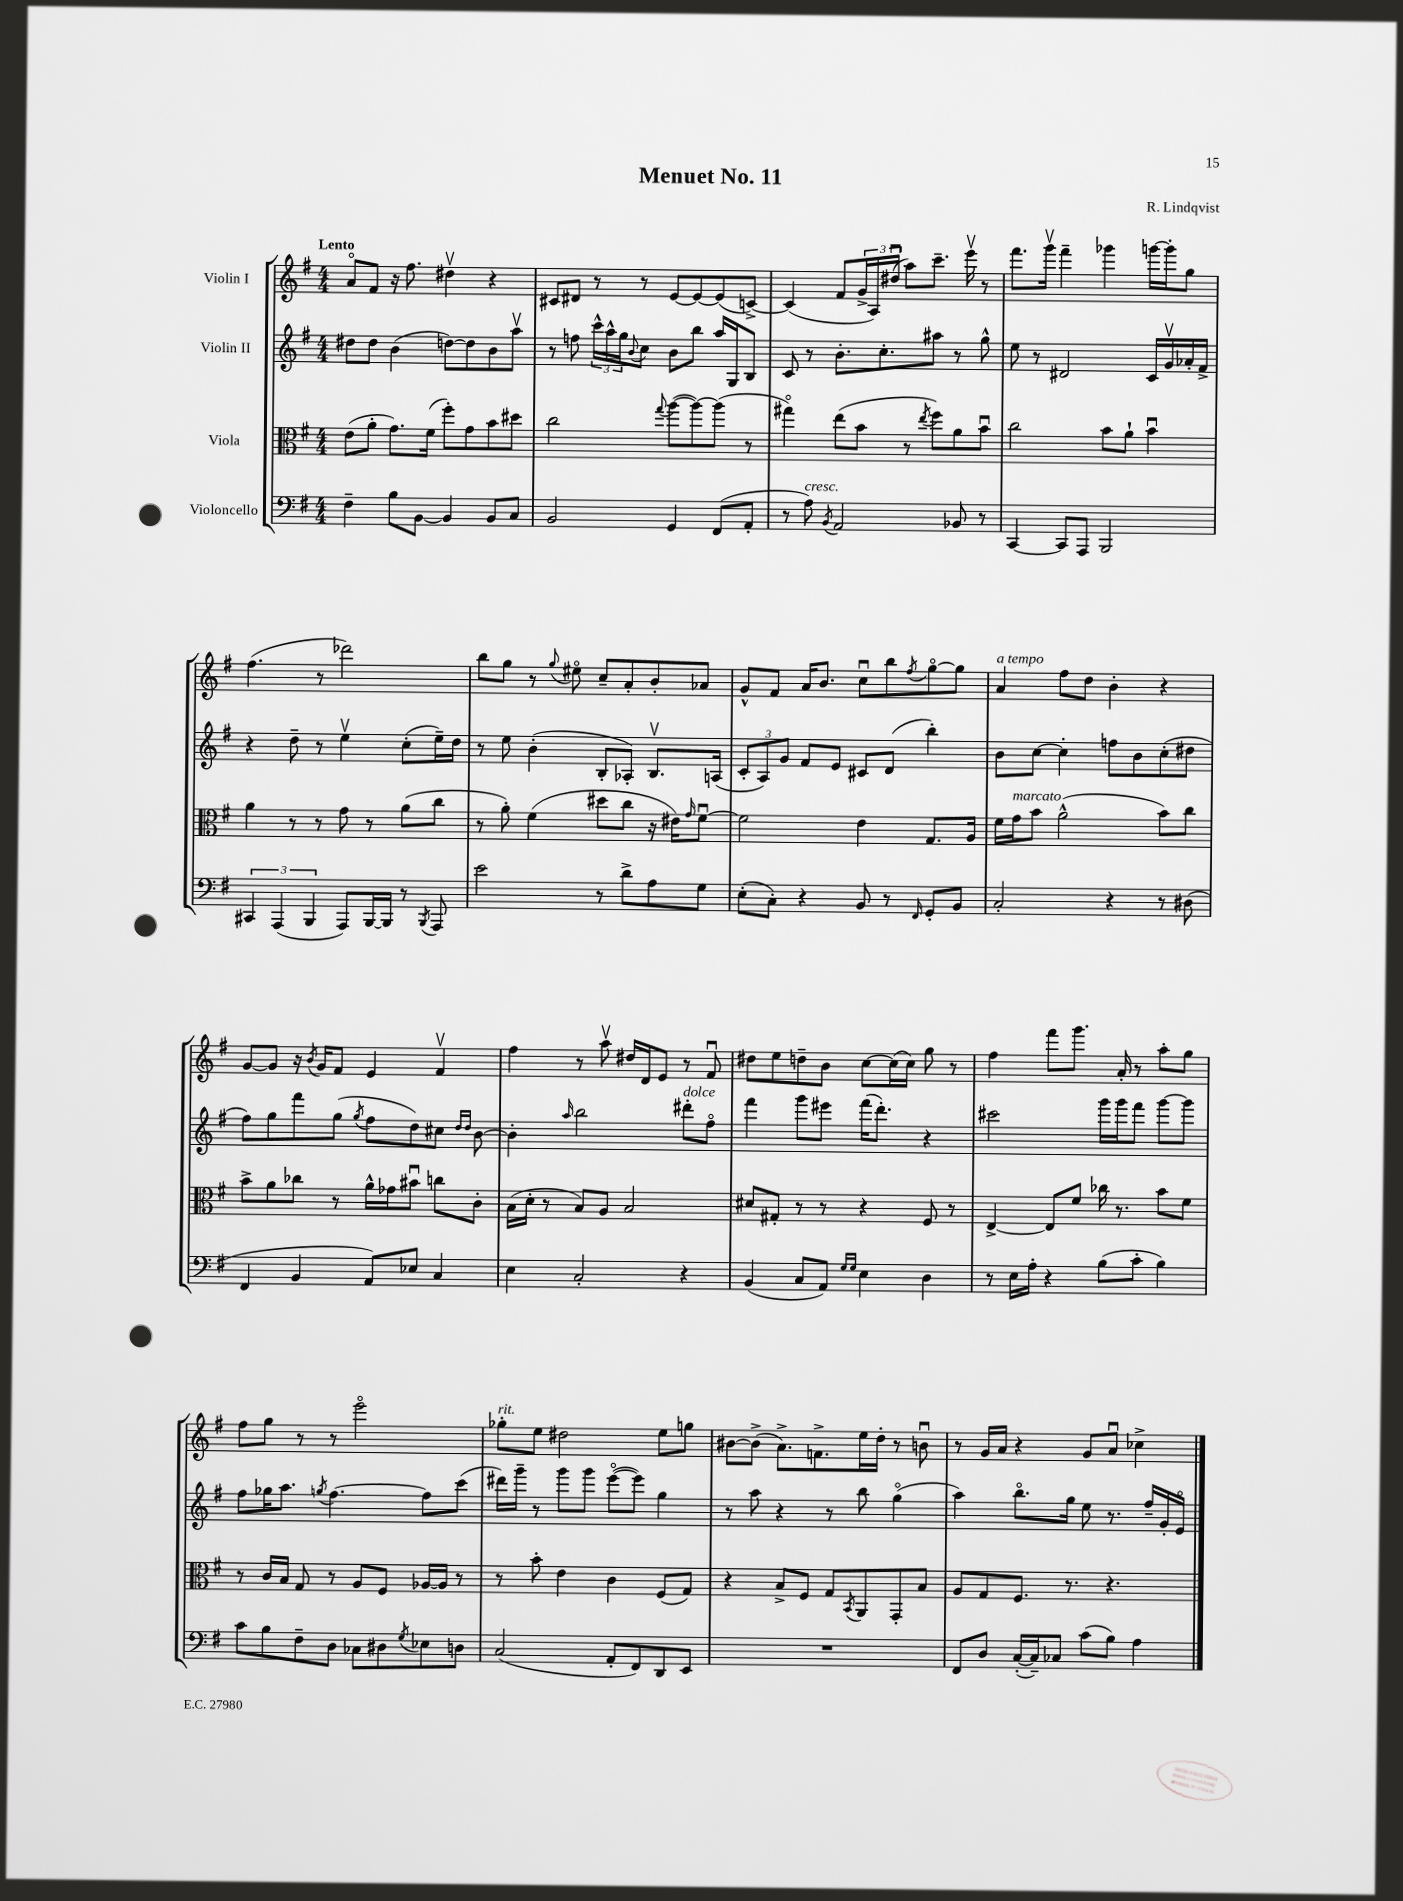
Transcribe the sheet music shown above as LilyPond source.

\header { title = "Menuet No. 11" composer = "R. Lindqvist" }
<<
\new StaffGroup <<
\new Staff = "s0" \with { instrumentName = "Violin I" } {
    \clef treble \key g \major \numericTimeSignature \time 4/4 \tempo "Lento"
    a'8\flageolet fis'8 r16 fis''8. dis''4\upbow r4 |
    cis'8 dis'8 r8 r8 e'8~ e'8~ e'8( c'8~->) |
    c'4( fis'8 \tuplet 3/2 { g'16-> a16) dis''16\downbow( } a''8) c'''8.-- e'''16\upbow r8 |
    fis'''8. g'''16\upbow fis'''4-- ges'''4 g'''16~ g'''16-. g''8 |
    fis''4.( r8 des'''2) |
    b''8 g''8 r8 \appoggiatura { g''8 } eis''8\flageolet c''8-- a'8-. b'8-. aes'8 |
    g'8-^ fis'8 a'16 b'8. c''8\downbow b''8 \acciaccatura { fis''8 } g''8~\flageolet g''8 |
    a'4^\markup { \italic "a tempo" } fis''8 d''8 b'4-. r4 |
    g'8~ g'8 r16 \acciaccatura { b'8 } g'16 fis'8 e'4 fis'4\upbow |
    fis''4 r8 a''8\upbow dis''16 d'16 e'8 r8 fis'8\downbow |
    dis''8 e''8 d''8-- b'8 c''8~ c''16( c''16) g''8 r8 |
    fis''4 fis'''8 g'''8. a'16-. r8 a''8-. g''8 |
    fis''8 g''8 r8 r8 e'''2\flageolet |
    ges''8-.^\markup { \italic "rit." } e''8 dis''2 e''8 g''8 |
    bis'8~ bis'8->( a'8.->) f'8.-> e''16 d''16-. r8 b'8\downbow |
    r8 g'16 a'16 r4 g'8 a'8\downbow ces''4-> \bar "|." |
}
\new Staff = "s1" \with { instrumentName = "Violin II" } {
    \clef treble \key g \major \numericTimeSignature \time 4/4
    dis''8 dis''8 b'4( d''8~) d''8 b'8 a''8\upbow |
    r8 f''8 \tuplet 3/2 { c'''16-^ a''16-^ g''16 } \appoggiatura { b'8 } c''8 b'8 b''8 a''16 g16 b8 |
    c'8 r8 b'8.-. c''8.-. ais''8 r8 g''8-^ |
    e''8 r8 dis'2 c'16 g'16\upbow aes'16-. fis'16-> |
    r4 d''8-- r8 e''4\upbow c''8-.( e''16--) d''16 |
    r8 e''8 b'4-.( b8-. aes8-.) b8.\upbow a16( |
    \tuplet 3/2 { c'8-. a8) g'8 } fis'8 e'8 cis'8 d'8( b''4-.) |
    b'8 c''8~ c''4-. f''8 b'8 c''8-.( dis''8 |
    fis''8) g''8 fis'''8 g''8( \acciaccatura { g''8 } fis''8 d''8) cis''8 \grace { d''16 d''16 } b'8~ |
    b'4-. \grace { a''16 } b''2 dis'''8-.^\markup { \italic "dolce" } fis''8\flageolet |
    fis'''4 g'''8 eis'''8 fis'''16( d'''8.-.) r4 |
    cis'''2 g'''16 g'''16 fis'''8 g'''8~ g'''8 |
    fis''8 ges''16 a''8. \acciaccatura { g''8 } fis''4.~ fis''8 c'''8( |
    dis'''16) g'''16-- r8 g'''8 g'''8 e'''8~\flageolet( e'''8) g''4 |
    r8 a''8 r4 r8 b''8 g''4\flageolet( |
    a''4) b''8.\flageolet g''16 e''8 r8. fis''16-- g'16-. e'16\flageolet \bar "|." |
}
\new Staff = "s2" \with { instrumentName = "Viola" } {
    \clef alto \key g \major \numericTimeSignature \time 4/4
    e'8( a'8-. g'8.) fis'16( fis''8-.) g'8 b'8 dis''8 |
    c''2 \appoggiatura { g''8 } a''8~( a''8~) a''8( r8 |
    gis''4\flageolet) e''8( b'8 r8 \acciaccatura { e''8 } fis''8) a'8 b'8\downbow |
    c''2 b'8 a'8-! b'4\downbow |
    a'4 r8 r8 g'8 r8 a'8( c''8 |
    r8 a'8-.) fis'4( dis''8 c''8 r16 eis'16) \grace { g'16 } fis'8~\downbow |
    fis'2 e'4 g8. a16 |
    fis'16 g'16^\markup { \italic "marcato" } b'8 a'2-^( b'8) c''8 |
    b'8-> a'8 ces''8 r8 a'16-^ ges'16 bis'8\downbow c''8 c'8-. |
    b16( d'16-. r8 b8) a8 b2 |
    dis'8 gis8-. r8 r8 r4 fis8 r8 |
    e4~-> e8 fis'8 ces''16 r8. b'8 fis'8 |
    r8 c'16 b16 g8 r8 a8 fis8 aes16~ aes16 r8 |
    r8 b'8-. e'4 c'4 fis8( g8) |
    r4 b8-> fis8 g8 \acciaccatura { b,8 } a,8 g,8-. b8 |
    a8 g8 fis8. r8. r4. \bar "|." |
}
\new Staff = "s3" \with { instrumentName = "Violoncello" } {
    \clef bass \key g \major \numericTimeSignature \time 4/4
    fis4-- b8 b,8~ b,4 b,8 c8 |
    b,2 g,4 fis,8( a,8-. |
    r8 a8^\markup { \italic "cresc." }) \acciaccatura { b,8 } a,2 bes,8 r8 |
    c,4~ c,8 a,,8 b,,2 |
    \tuplet 3/2 { cis,4 a,,4( b,,4 } a,,8) b,,16~ b,,16 r8 \acciaccatura { b,,8 } a,,8 |
    e'2 r8 d'8-> a8 g8 |
    e8-.( c8-.) r4 b,8 r8 \grace { fis,16 } g,8-. b,8 |
    c2-. r4 r8 dis8( |
    fis,4 b,4 a,8) ees8 c4 |
    e4 c2-. r4 |
    b,4( c8 a,8) \grace { g16 g16 } e4 d4 |
    r8 e16 a16-. r4 b8( c'8-. b4) |
    c'8 b8 fis8-- d8 ces8 dis8 \acciaccatura { g8 } ees8 d8 |
    c2( a,8-. fis,8) d,8 e,8 |
    R1 |
    fis,8 d8 c16~-.( c16--) ces8 c'8( b8) a4 \bar "|." |
}
>>
>>
\layout { \context { \Score \remove "Bar_number_engraver" } }
